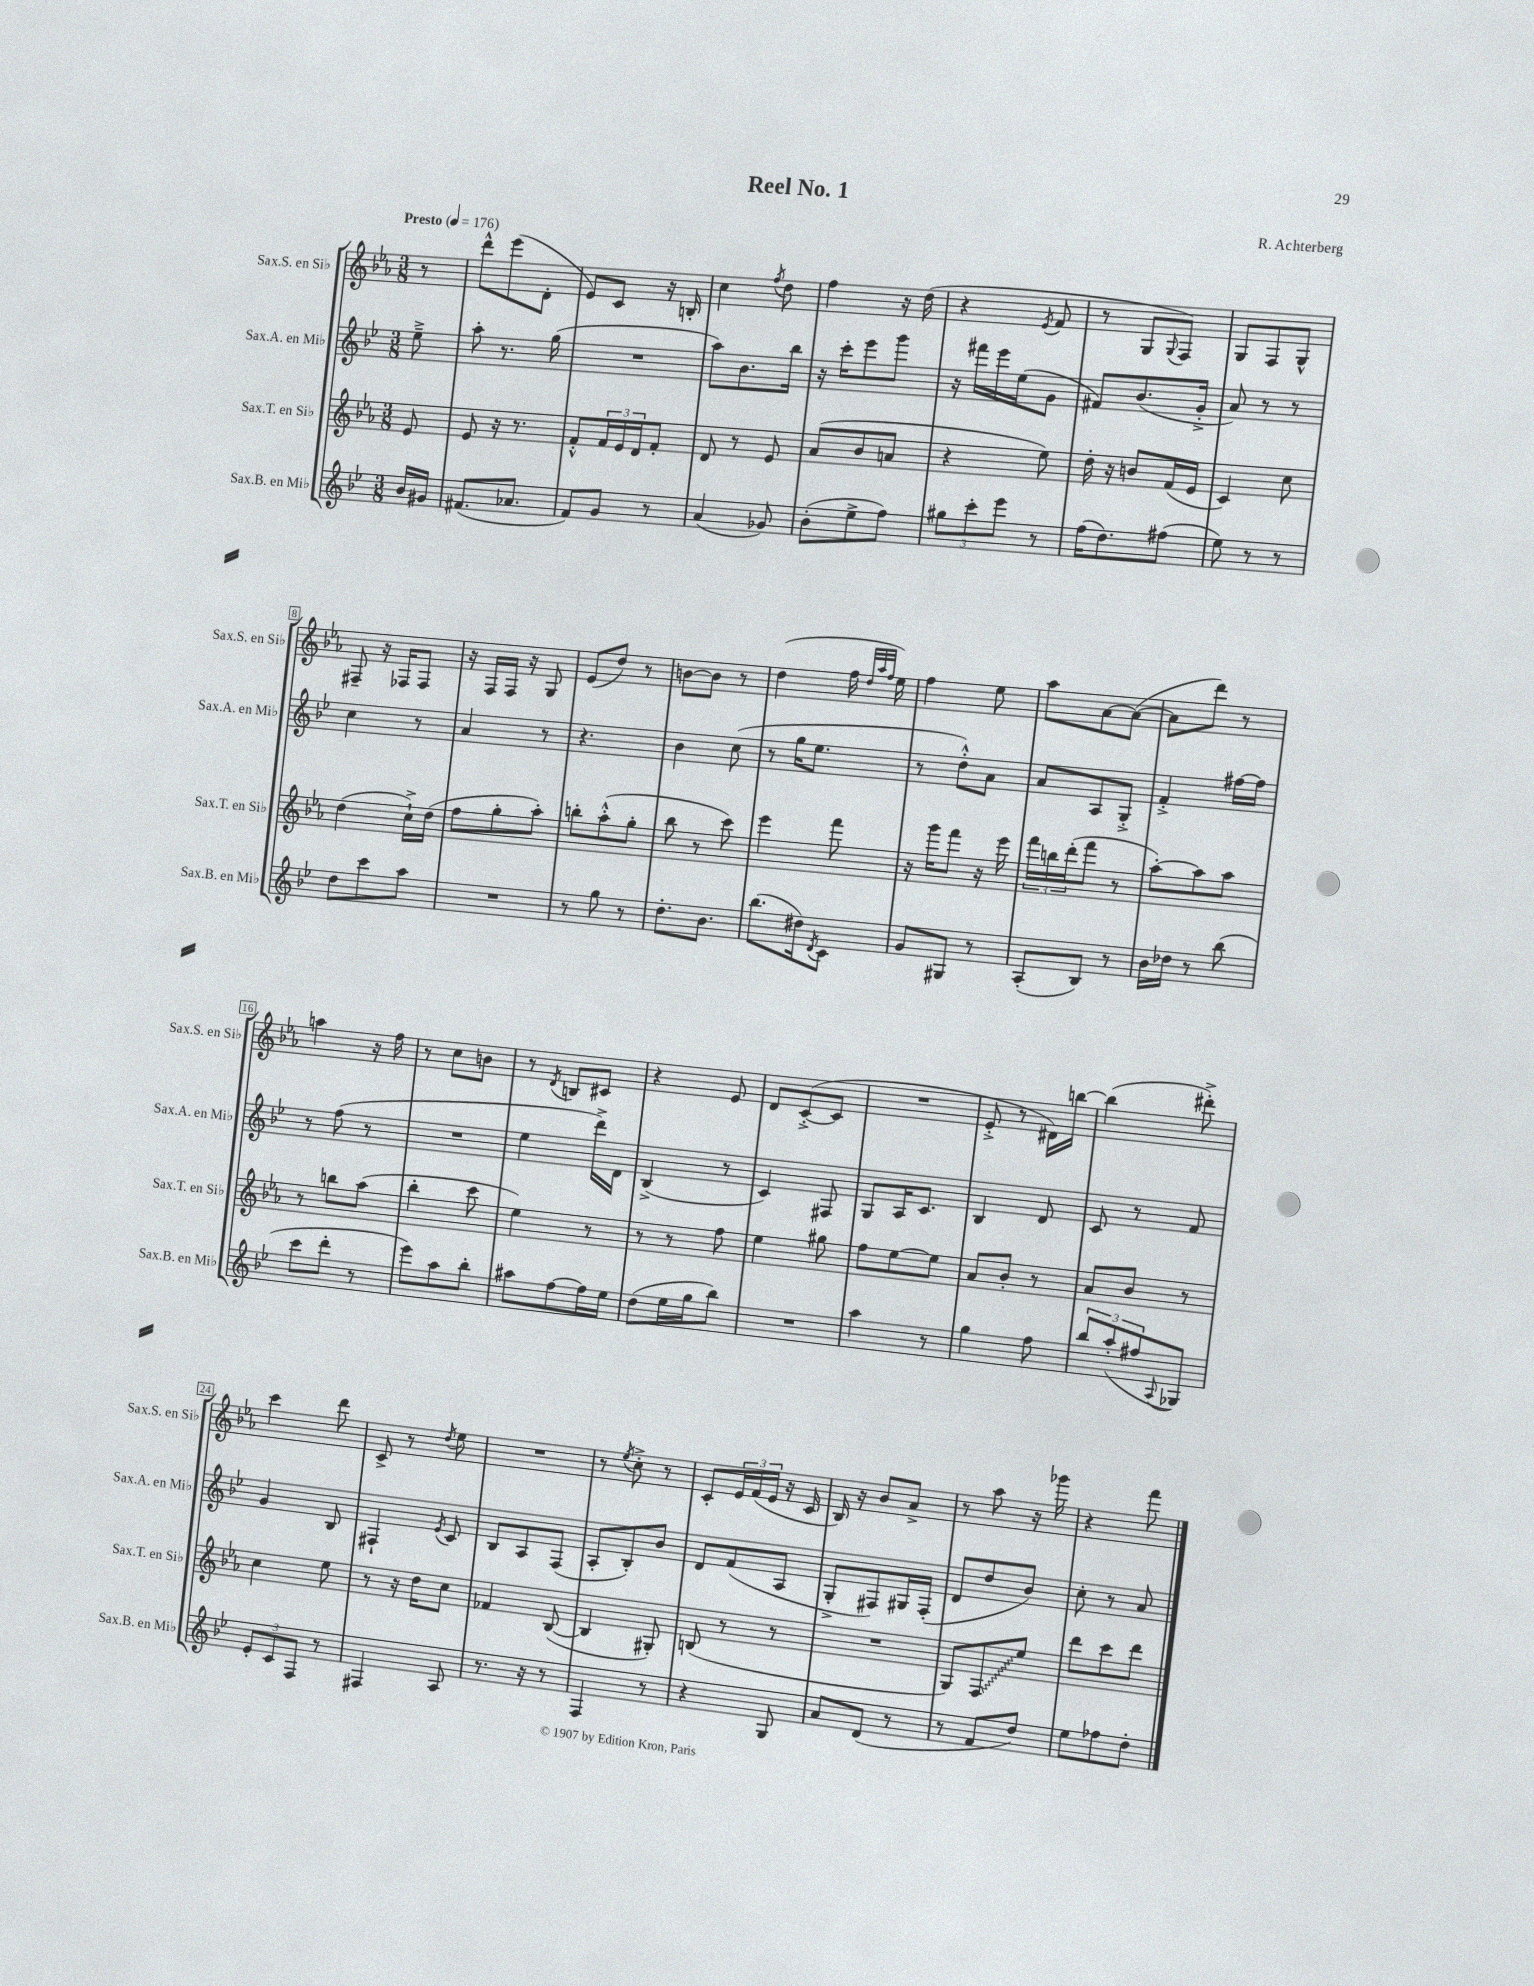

**kern	**kern	**kern	**kern
*staff4	*staff3	*staff2	*staff1
*clefG2	*clefG2	*clefG2	*clefG2
*k[b-e-]	*k[b-e-a-]	*k[b-e-]	*k[b-e-a-]
*M3/8	*M3/8	*M3/8	*M3/8
*MM176	*MM176	*MM176	*MM176
16b-/LL	8e-/	8ee-~^\	8r
16g#/JJ	.	.	.
=	=	=	=
(8.f#/L	8e-/	8aa'\	8ddd^^\L
.	16r	8.r	(8eee-\
8.a-/J	8.r	.	.
.	.	.	8d'\J
.	.	(16gg\	.
=	=	=	=
8f/L)	8f'^^/L	4.r	8e-/L)
8g/J	24f/L	.	8c/J
.	24e-/	.	.
.	24d/J	.	.
8r	8f'/J	.	16r
.	.	.	16B'/
=	=	=	=
(4a/	8d/	8aa\L)	4cc\
.	8r	8.b-\	.
.	.	.	8qff/
8g-/)	8e-/	.	8dd\
.	.	16bb-\Jk	.
=	=	=	=
(8b-'\L	(8a-/L	16r	4ff\
.	.	16ccc'\LK	.
8ee-^\	8b-/	8eee-\	.
8ff\J)	8a/J	8ggg\J	16r
.	.	.	(16dd\
=	=	=	=
12gg#\L	4r	16r	4r
.	.	16fff#\LL	.
12ccc'\	.	.	.
.	.	16eee-\	.
12eee-\J	.	.	.
.	.	(16ee-\J	.
.	.	.	8qe-/
8r	8ee-\)	8g\J	8f/
=	=	=	=
(16ff\LK	16dd'\	8f#/L)	8r
8.dd\)	16r	.	.
.	8b/L	(8.b-/	8G/L
.	.	.	8qqG/
(8ff#\J	(16f/L	.	8F/J)
.	16e-/JJ	16g'^/Jk	.
=	=	=	=
8ee-\)	4c/)	8a/)	8G/L
8r	.	8r	8F/
8r	8cc\	8r	8G^^/J
=	=	=	=
8dd\L	(4dd\	4cc\	8F#~/
8ccc\	.	.	16r
.	.	.	16F-/LK
8aa\J	16cc`^\LL)	8r	8F-/J
.	(16dd\JJ	.	.
=	=	=	=
4.r	8ff\L	4a/	16r
.	.	.	16F/LL
.	8gg'\	.	16F/JJ
.	.	.	16r
.	8aa-'\J)	8r	8G/
=	=	=	=
8r	8bb'\L	4.r	(8e-/L
8gg\	(8aa-'^^\	.	8dd/J)
8r	8gg'\J	.	8r
=	=	=	=
8.dd'\L	8bb-\	4b-\	[8b\L
.	8r	.	8b\]J
8.b-\J	.	.	.
.	8ccc\)	(8cc\	8r
=	=	=	=
(8.bb-\L	4eee-\	8r	(4dd\
.	.	16gg\LK	.
16dd#\k)	.	8.ee-\J	.
8qd/	.	.	.
8c\J	8fff\	.	16ff\
.	.	.	32qqdd/LLL
.	.	.	32qqaa-/
.	.	.	32qqff/JJJ
.	.	.	16ee-\)
=	=	=	=
8g/L	16r	8r	4ff\
.	16ggg\LK	.	.
8G#/J	8fff\J	8dd'^^\L)	.
8r	16r	8a\J	8ee-\
.	16eee-\	.	.
=	=	=	=
(8A'/L	24fff\LL	8a/L	8aa-\L
.	24bb\	.	.
.	(24ddd'\J	.	.
8B-/J)	8fff\J	8A/	[8a-\
8r	8r	8G'^/J	(8a-\_J
=	=	=	=
16b-\LL	[8aa-'\L)	4f'^/	8a-\]L
16dd-\JJ	.	.	.
8r	8aa-\]	.	8ddd\J)
(8bb-\	8aa-\J	[16ff#\LL	8r
.	.	16ff#\]JJ	.
=	=	=	=
8ccc\L	8r	8r	4aa\
8ddd'\J	8bb\L	(8ff\	.
8r	(8aa-\J	8r	16r
.	.	.	16ff\
=	=	=	=
8eee-\L)	4bb-'\	4.r	8r
8aa\	.	.	8cc\L
8bb-'\J	8ccc\	.	8b\J
=	=	=	=
8aa#\L	4ee-\)	4ee-\	8r
.	.	.	8qd/
[8ff\	.	.	8B/L
16ff\]L	8r	16ddd^\LL)	8c#/J
16ee-\JJ	.	16d\JJ	.
=	=	=	=
(8dd\L	8r	(4B-^/	4r
16ee-\L	8r	.	.
16gg\J	.	.	.
8bb-\J)	8ff\	8r	8e-/
=	=	=	=
4.r	4ee-\	4c/)	8d/L
.	.	.	([8c'^/
.	8gg#\	8F#/	8c/]J
=	=	=	=
4aa\	8ff\L	8G/L	4.r
.	[8ee-\	16A/K	.
.	.	8.c/J	.
8r	8ee-\]J	.	.
=	=	=	=
4gg\	8a-/L	4B-/	8e-'^/
.	8b-'/J	.	8r
8ff\	8r	8d/	16d#\LL)
.	.	.	[16bb\JJ
=	=	=	=
12bb-/L	8a-/L	8c/	(4bb\]
(12aa'/	.	.	.
.	8b-/J	8r	.
12ff#/	.	.	.
8qqA/	.	.	.
8G-/J)	8r	8f/	8ddd#'^\)
=	=	=	=
12e-'/L	4cc\	4g/	4ccc\
12c/	.	.	.
12F/J	.	.	.
8r	8ee-\	8B-/	8ddd\
=	=	=	=
4F#/	8r	4F#`/	8c^/
.	16r	.	8r
.	16dd\LK	.	.
.	.	8qe-/	8qdd/
8A/	8cc\J	8c/	8ee-\
=	=	=	=
8.r	4f-/	8B-/L	4.r
.	.	8A/	.
16r	.	.	.
8r	([8B-/	(8F/J	.
=	=	=	=
4F/	4B-/]	8A'/L	8r
.	.	.	8qee-/
.	.	8B-'/)	8cc'^\
8r	8G#'/)	8b-/J	8r
=	=	=	=
4r	(8B/	8d/L	8c'/L
.	8r	(8f/	24e-/L
.	.	.	(24f/
.	.	.	24e-/JJ
8G/	8r	8A/J	16r
.	.	.	16c/
=	=	=	=
8a/L	4.r	8G'^/L	16B-/)
.	.	.	16r
(8d/J	.	8F#/)	8b-/L
8r	.	16G#/L	8a-^/J
.	.	(16F#'/JJ	.
=	=	=	=
8r	8G/L)	8d/L	8r
8f/L	8F/	8dd/	8aa-\
8dd/J)	8ee-/J	8b-/J)	16r
.	.	.	16ggg-\
=	=	=	=
8ee-\L	8ddd\L	8cc'\	4r
8ff-\	8ccc\	8r	.
8dd'\J	8ddd\J	8a/	8fff\
==	==	==	==
*-	*-	*-	*-
